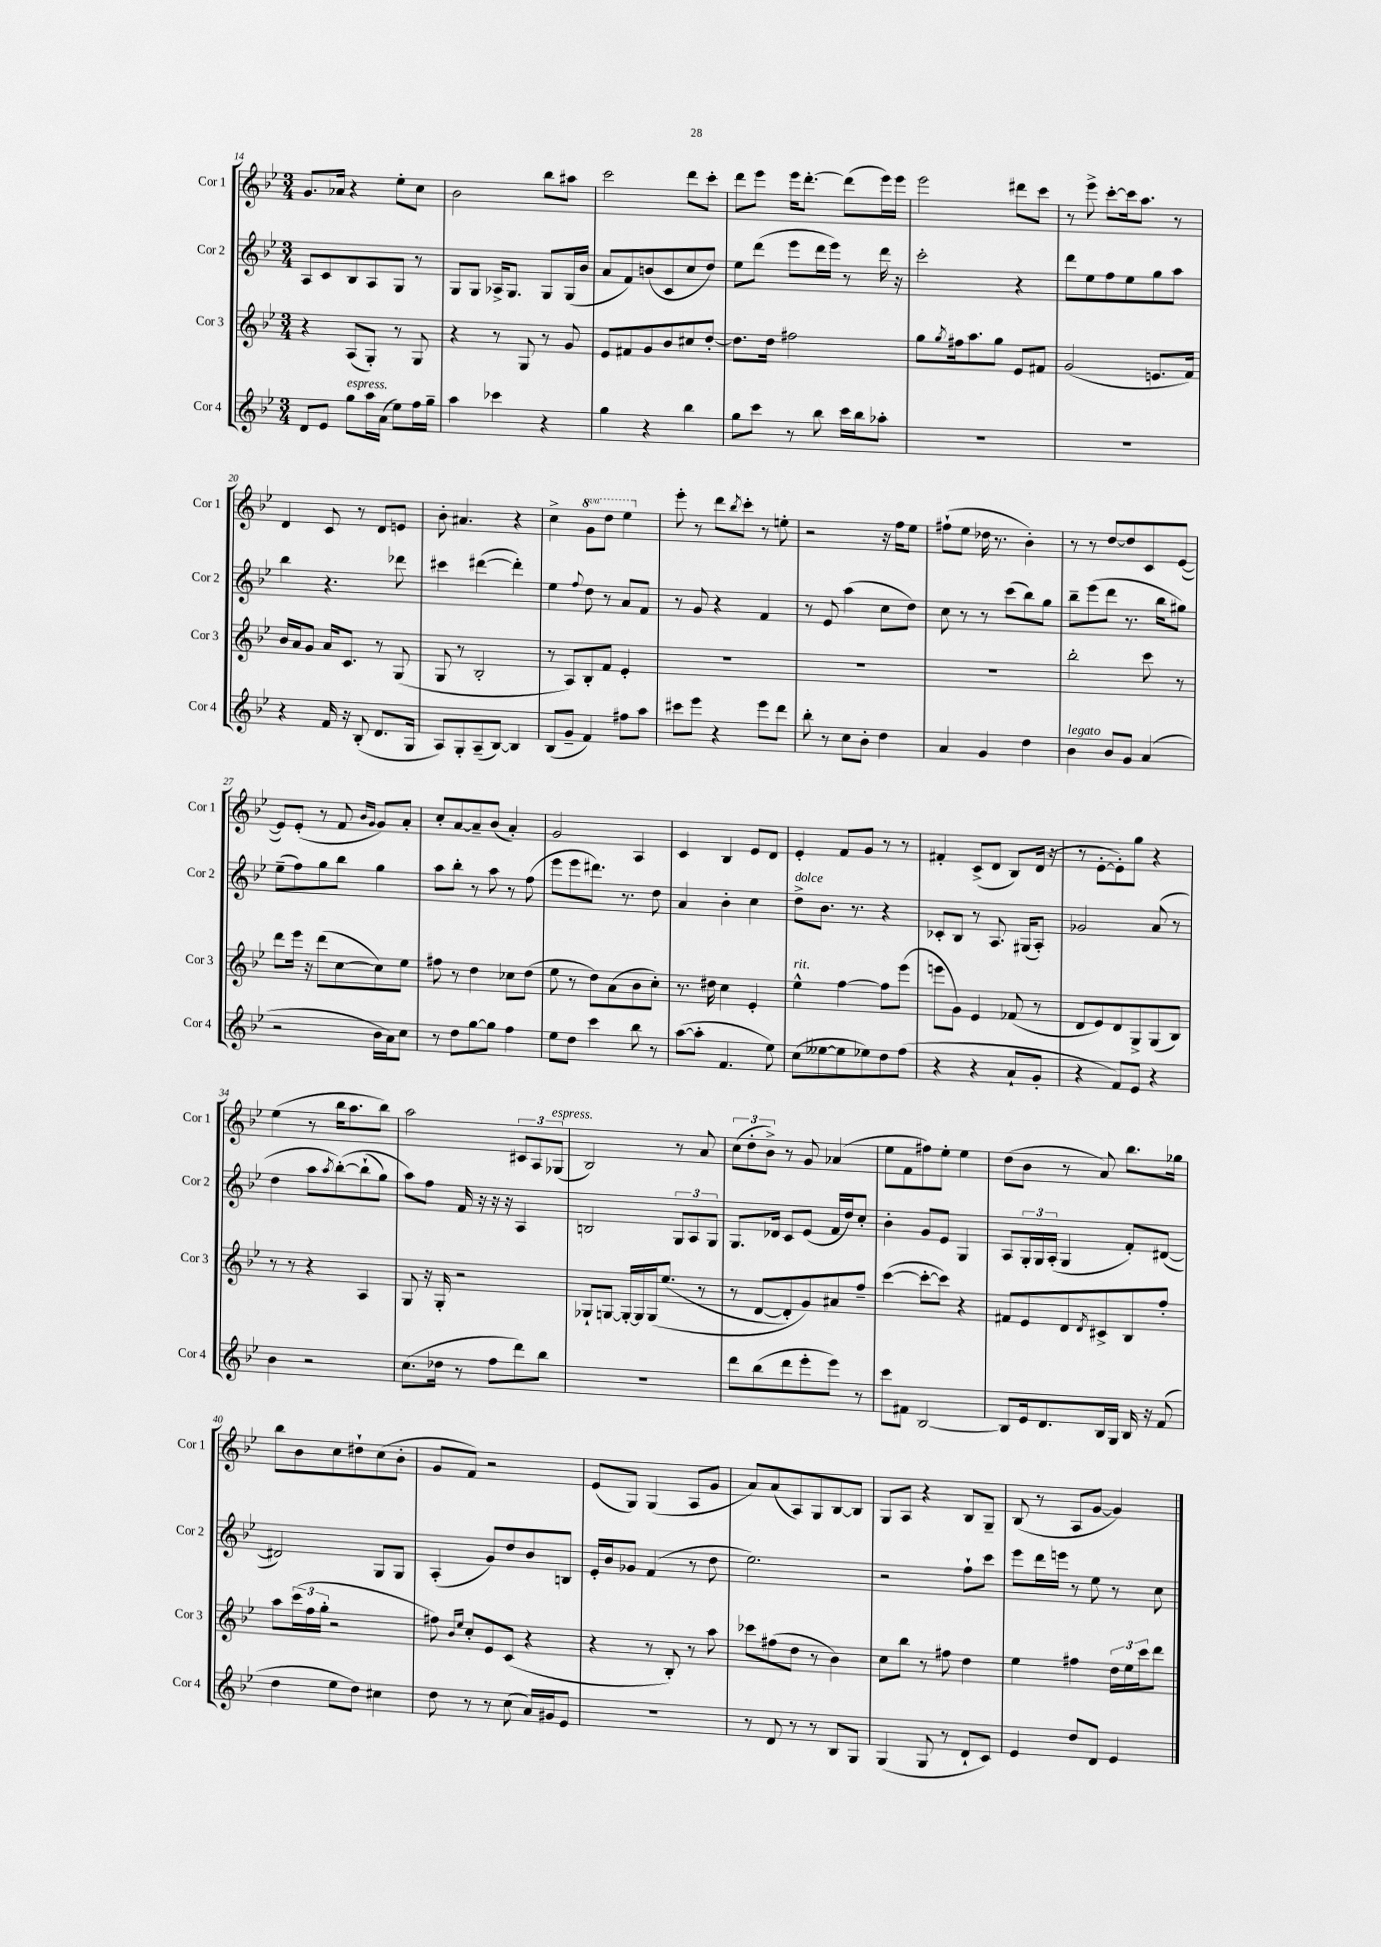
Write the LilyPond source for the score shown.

<<
\new StaffGroup <<
\new Staff = "s0" \with { instrumentName = "Cor 1" shortInstrumentName = "Cor 1" } {
    \clef treble \key bes \major \numericTimeSignature \time 3/4 \set Staff.ottavationMarkups = #ottavation-simple-ordinals
    g'8. aes'16 r4 ees''8-. c''8 |
    bes'2 bes''8 ais''8 |
    c'''2 d'''8 c'''8-. |
    d'''8 ees'''8 ees'''16 d'''8.~-. d'''8( ees'''16) ees'''16 |
    ees'''2 dis'''8 c'''8 |
    r8 ees'''8-> c'''8~-. c'''16 a''8. r8 |
    d'4 c'8 r8 d'8 e'8 |
    bes'8-. ais'4. r4 |
    c''4-> \ottava #1 g''8 d'''8 ees'''4 \ottava #0 |
    ees'''8-. r8 d'''8 \acciaccatura { bes''8 } c'''8-. r8 e''8-. |
    r2 r16 f''16 ees''8 |
    fis''8-!( ees''8 des''16 r8. bes'4-.) |
    r8 r8 d''8~ d''8 c'8 ees'8~( |
    ees'8) ees'8-.( r8 f'8 \grace { bes'16 g'16 } g'8) a'8-. |
    c''8-. a'8~ a'8-- bes'8( a'4-.) |
    g'2 a4 |
    c'4 bes4 ees'8 d'8 |
    ees'4-. f'8 g'8 r8 r8 |
    fis'4-. c'8->( d'8 bes8) d'16( r16 |
    r8 ees'8~-. ees'8-.) g''8 r4 |
    ees''4( r8 bes''16 a''8. bes''8) |
    a''2 \tuplet 3/2 { cis'8 a8 ges8^\markup { \italic "espress." }( } |
    bes2) r8 a'8 |
    \tuplet 3/2 { c''8( d''8-. bes'8->) } r8 g'8 aes'4( |
    ees''8 f'8 fis''8) ees''8-. ees''4 |
    d''8( bes'8 r8 a'8) bes''8. ges''16 |
    bes''8 bes'8 c''8 dis''8-! c''8( bes'8-. |
    g'8 f'8) r2 |
    ees'8( g8) g4( a8 g'8 |
    a'8) a'8( a8) g8 bes8~ bes8 |
    g8 a8 r4 bes8 g8-- |
    bes8( r8 a8 g'8~ g'4) \bar "|." |
}
\new Staff = "s1" \with { instrumentName = "Cor 2" shortInstrumentName = "Cor 2" } {
    \clef treble \key bes \major \numericTimeSignature \time 3/4
    a8 c'8 bes8 a8 g8 r8 |
    g8 g8 aes16-> g8. g8 g16( bes'16 |
    a'8 f'8) b'8( c'8 c''8 d''8) |
    ees''8 d'''8( ees'''8 d'''16 ees'''16) r8 d'''16 r16 |
    c'''2-. r4 |
    d'''8 ees''8 f''8 ees''8 g''8 a''8 |
    bes''4 r4. des'''8 |
    cis'''4 dis'''4~( dis'''4-.) |
    ees''4 \appoggiatura { f''8 } d''8 r8 a'8 f'8 |
    r8 g'8 r4 f'4 |
    r8 ees'8 a''4( c''8 d''8) |
    c''8 r8 r8 c'''8( bes''8) g''8 |
    bes''8-- ees'''8( d'''8 r8. bes''16 gis''8) |
    ees''8--( f''8) g''8 bes''8 g''4 |
    a''8 bes''8-. r8 a''8 r8 f''8( |
    ees'''8 ees'''8 dis'''8.) r8. d''8 |
    a'4 bes'4-. c''4 |
    d''8->^\markup { \italic "dolce" } bes'8. r8. r4 |
    ces'8-. bes8 r8 a8. gis16( a8-.) |
    ges'2 a'8( r8 |
    d''4 a''8 \acciaccatura { a''8 } bes''8~-.)\( bes''8-!( g''8) |
    a''8\) f''8 f'16 r16 r16 r16 a4 |
    b2 \tuplet 3/2 { g8 a8 g8 } |
    g8. des'16 c'8 ees'8( f'16 d''16) c''8-. |
    bes'4-. g'8 ees'8 g4 |
    a8 \tuplet 3/2 { g16-. g16 a16-.( } g4 f'8-.) dis'8~( |
    dis'2) g8 g8 |
    a4-.( g'8) d''8 bes'8 b8 |
    ees'16-. bes'16 ges'8 f'4( r8 d''8 |
    ees''2.) |
    r2 f''8-! c'''8 |
    ees'''8 d'''16 e'''16 r8 ees''8 r8 c''8 \bar "|." |
}
\new Staff = "s2" \with { instrumentName = "Cor 3" shortInstrumentName = "Cor 3" } {
    \clef treble \key bes \major \numericTimeSignature \time 3/4
    r4 a8( g8-.) r8 g8 |
    r4 r8 g8 r8 g'8 |
    ees'8 fis'8 g'8 bes'8 cis''8 d''8~-. |
    d''8. d''16 fis''2 |
    g''8 \acciaccatura { g''8 } fis''16 a''8. g''8 ees'8 fis'8 |
    g'2( e'8. f'16) |
    bes'16 a'16 g'8 a'16 c'8. r8 g8( |
    g8 r8 bes2-. |
    r8 a8) bes8-. f'8 ees'4-. |
    R2. |
    R2. |
    R2. |
    bes''2-. c'''8 r8 |
    d'''8 ees'''16 r16 d'''8( c''8~ c''8) ees''8 |
    fis''8 r8 d''4 ces''8 d''8( |
    ees''8 r8 d''8) a'8( bes'8 c''8-.) |
    r8. dis''16 c''4 ees'4-. |
    ees''4-^^\markup { \italic "rit." } f''4~ f''8 ees'''8( |
    e'''8 g'8) ees'4 fes'8( r8 |
    d'8 ees'8) d'8 g8-> g8( bes8) |
    r8 r8 r4 a4 |
    g8 r16 g16-. r2 |
    ges8-! g8~ g16~-. g16 g16\( ees''8.( r8 |
    r8 d'8~ d'8-.) g'8\) ais'8 f''8-- |
    c'''4~( c'''8~-. c'''8) r4 |
    fis'8 ees'8 d'8 \acciaccatura { d'8 } cis'8-> bes8 f''8-. |
    a''8 \tuplet 3/2 { c'''16( f''16 g''16-. } r2 |
    fis''8) \grace { bes'16 ees''16 } c''8-. ees'8 c'8( r4 |
    r4 r8 bes8-.) r8 a''8 |
    ces'''8 fis''8( d''8 r8 bes'4) |
    c''8 bes''8 r8 fis''8 d''4 |
    ees''4 fis''4 \tuplet 3/2 { d''16 ees''16 c'''16 } d'''8 \bar "|." |
}
\new Staff = "s3" \with { instrumentName = "Cor 4" shortInstrumentName = "Cor 4" } {
    \clef treble \key bes \major \numericTimeSignature \time 3/4
    d'8 ees'8 g''8^\markup { \italic "espress." } a''16 a'16( ees''8) f''16 g''16-- |
    a''4 ces'''4 r4 |
    g''4 r4 bes''4 |
    g''8 c'''8 r8 bes''8 c'''16 bes''16 aes''8-. |
    R2. |
    R2. |
    r4 f'16 r16 bes8-.( d'8. g16 |
    a8) g8-. a8--( bes8~) bes4 |
    bes8( g'8-- f'4) fis''8 a''8 |
    cis'''8 ees'''8 r4 ees'''8 d'''8 |
    bes''8-. r8 c''8 bes'8-. d''4 |
    a'4 g'4 d''4 |
    bes'4^\markup { \italic "legato" } bes'8 g'8 a'4( |
    r2 bes'16 a'16) c''8 |
    r8 d''8 g''8~ g''8 f''4 |
    ees''8 d''8 c'''4 bes''8 r8 |
    a''8~( a''8-. f'4. ees''8) |
    c''8( eeses''8~ eeses''8 ees''8) d''8 f''8( |
    r4 r4 a'8-! g'8-. |
    r4 f'8) ees'8 r4 |
    bes'4 r2 |
    c''8.( des''16 r8 f''8 d'''8) bes''8 |
    R2. |
    d'''8 bes''8( d'''8 ees'''8-. ees'''8) r8 |
    c'''8 fis'8 bes2~ |
    bes8 ees'16 d'8. bes16 g16 bes16 r16 f'8( |
    d''4 ees''8 d''8) cis''4 |
    d''8 r8 r8 c''8( a'16) gis'16 ees'8 |
    R2. |
    r8 d'8 r8 r8 bes8 g8 |
    g4( g8 r8 d'8-! c'8) |
    ees'4 d''8 d'8 ees'4 \bar "|." |
}
>>
>>
\layout { \context { \Score currentBarNumber = #14 } }
